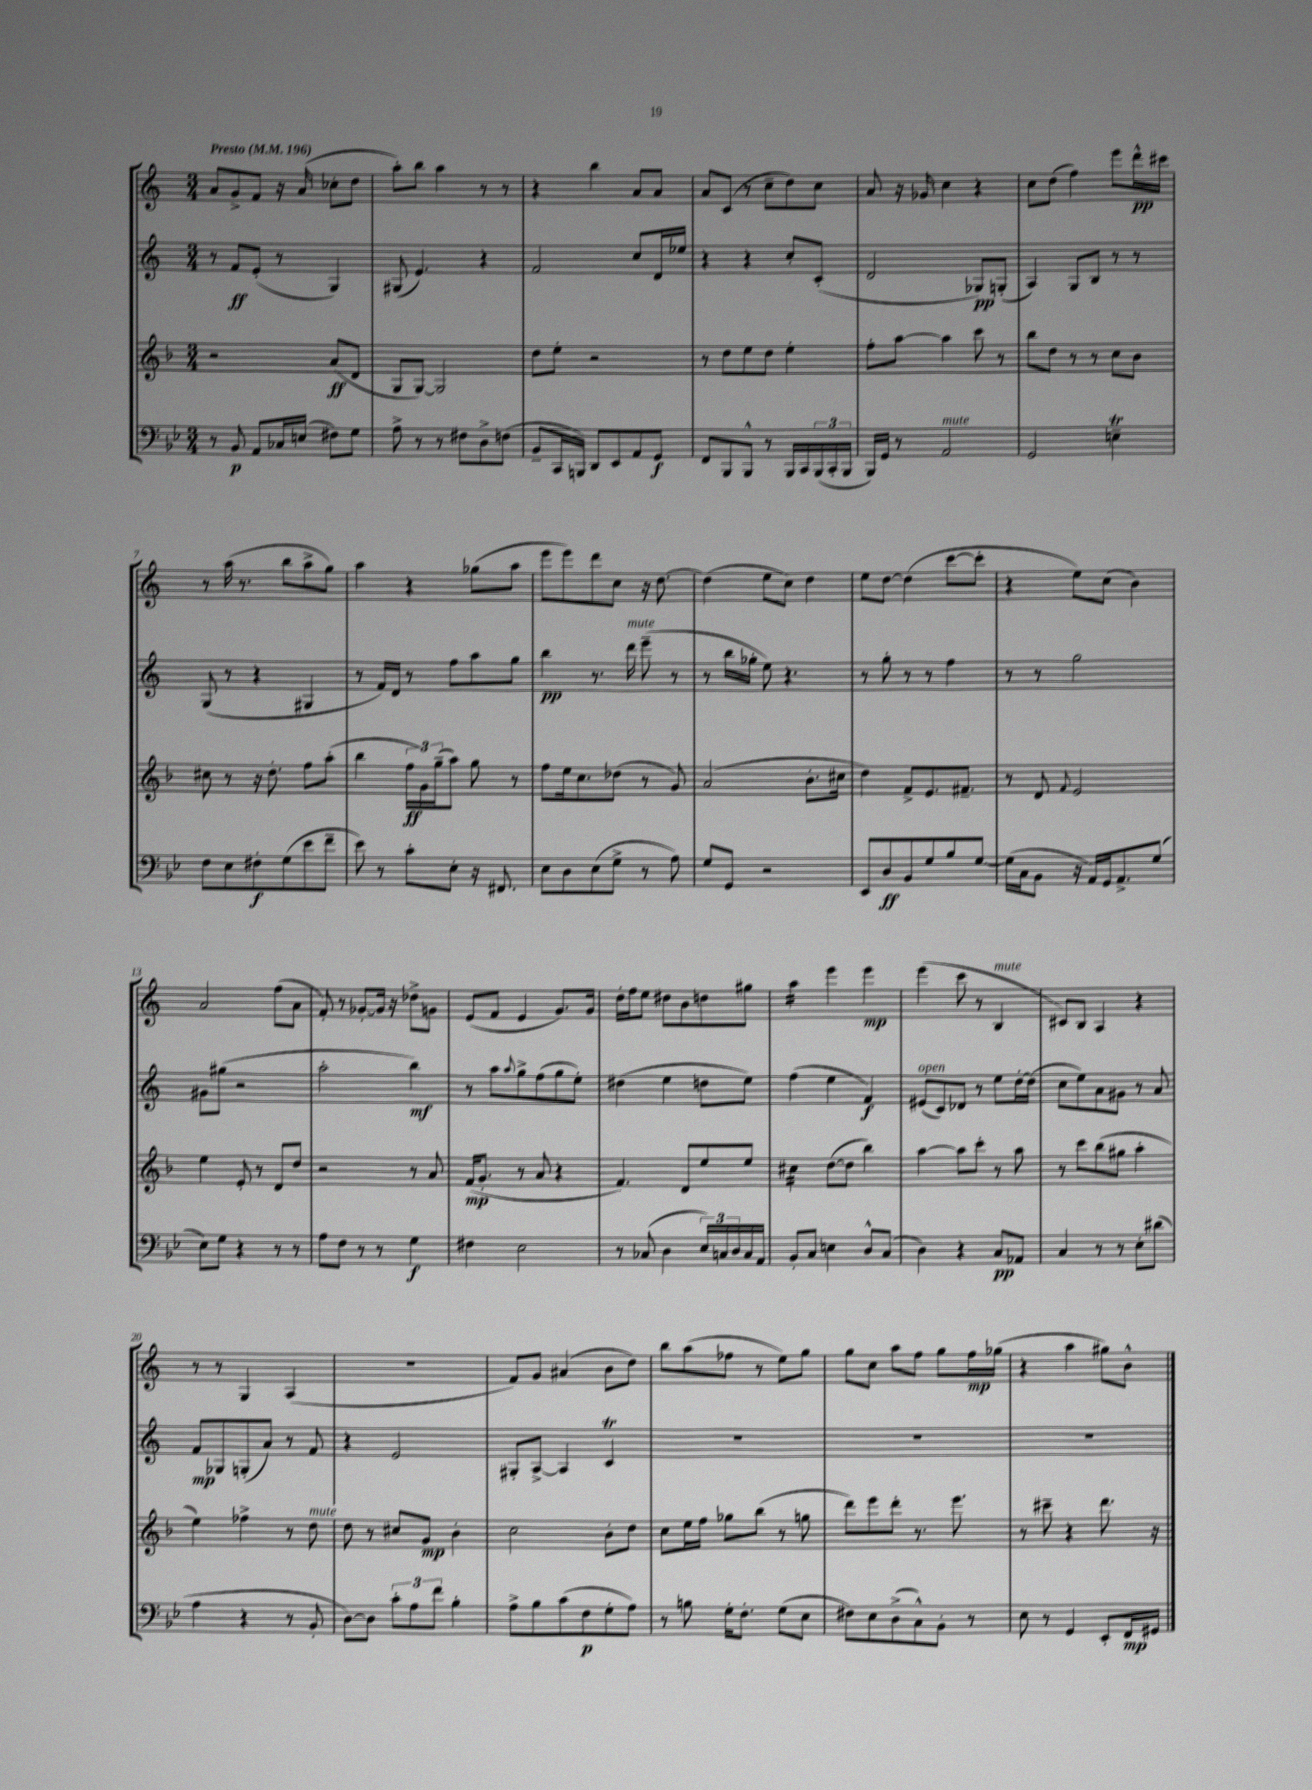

**kern	**kern	**kern	**kern
*staff4	*staff3	*staff2	*staff1
*clefF4	*clefG2	*clefG2	*clefG2
*k[b-e-]	*k[b-]	*k[]	*k[]
*M3/4	*M3/4	*M3/4	*M3/4
*MM196	*MM196	*MM196	*MM196
8r	2r	8r	8a/L
8BB-/	.	8f/L	8g^/
8AA/L	.	(8e'/J	8f/J
16C-/L	.	8r	16r
(16E/JJ	.	.	(16a/
8F#\L)	(8a/L	4G/)	8cc-'\L
8G\J	8d/J	.	8dd\J
=	=	=	=
8A^\	8G/L	(8G#/	8aa'\L)
8r	[8G/J)	4.e/)	8bb\J
8r	2G/]	.	4aa\
8F#\L	.	.	.
8D^\	.	4r	8r
(8F\J	.	.	8r
=	=	=	=
8BB-~/L	8dd\L	2f/	4r
16CC/L	8ee'\J	.	.
16BBB/JJ)	.	.	.
8DD/L	2r	.	4bb\
8EE-/	.	.	.
8AA/	.	8cc/L	8a/L
8GG/J	.	16d/L	8a/J
.	.	16ee-/JJ	.
=	=	=	=
8FF/L	8r	4r	8a/L
8BBB-/	8dd\L	.	(8c/J
8BBB-^^/J	8ee\	4r	8r
8r	8dd\J	.	8cc~\L
16BBB-/LL	4ee'\	8cc'/L	8dd\)
16CC/	.	.	.
(24BBB-/	.	(8c'/J	8cc\J
24CC'/	.	.	.
24BBB-/JJ	.	.	.
=	=	=	=
16BBB-/LL)	8ff'\L	2d/	8a/
16GG/JJ	.	.	.
8r	[8aa\J	.	16r
.	.	.	16g-/
2AA/	4aa\]	.	4cc\
.	8ccc\	8G-/L)	4r
.	8r	(8G'/J	.
=	=	=	=
2GG/	8bb-\L	4A/)	8cc\L
.	8dd\J	.	(8dd\J
.	8r	8G/L	4ff\)
.	8r	8B/J	.
4E~\	8cc\L	8r	8eee\L
.	8b-\J	8r	16ddd^^\L
.	.	.	16ccc#\JJ
=	=	=	=
8F\L	8cc#\	(8G/	8r
8E-\	8r	8r	(16aa\
.	.	.	8.r
8F#'\	16r	4r	.
.	8.dd'\	.	.
(8G\	.	.	8bb\L
8e-\	8ff\L	4G#/	8aa^\
8f~\J	(8aa'\J	.	8gg\J)
=	=	=	=
8e-\)	4bb-\	8r	4aa\
8r	.	16f/LL)	.
.	.	16d/JJ	.
8c'\L	24ff\LL	8r	4r
.	24g\)	.	.
.	(24gg~\J	.	.
8E-'\J	8aa\J)	8ff\L	.
16r	8gg\	8aa\	(8gg-\L
8.FF#/	.	.	.
.	8r	8gg\J	8aa\J
=	=	=	=
8E-\L	8ff\L	4bb\	8eee\L
8D\	16ee\k	.	8eee\)
.	8.cc\	.	.
(8E-\	.	8.r	8ddd\
8G^\J	(8dd-\J	.	8cc\J
.	.	16ddd\	.
8r	8r	(8eee~\	16r
.	.	.	[8.dd\
8A\)	8g/)	8r	.
=	=	=	=
8G/L	(2a/	8r	(4dd\]
8GG/J	.	16bb\LL	.
.	.	16gg-'\JJ	.
2r	.	8ee\)	8ee\L
.	.	4.r	8cc\J)
.	8.b-'\L	.	4dd\
.	16cc#\Jk	.	.
=	=	=	=
8EE-/L	4dd\)	8r	8ee\L
8D/	.	8gg'\	[8dd\J
8BB-/	8f^/L	8r	(4dd\]
8G/	8.e/	8r	.
8B-/	.	4ff\	[8ccc\L
.	8.f#~/J	.	.
[8G/J	.	.	8ccc'\]J
=	=	=	=
(16G\]LL	8r	8r	4r
16C\J	.	.	.
8BB-\J	8d/	8r	.
.	8qqf/	.	.
16r	2e/	2gg\	8ee\L)
16AA/LL)	.	.	.
16GG/J	.	.	(8cc\J
8.AA^/	.	.	.
.	.	.	4b\)
(8G/J	.	.	.
=	=	=	=
8E-\L)	4ee\	8g#\L	2a/
8G\J	.	(8gg#\J	.
4r	8e'/	2r	.
.	8r	.	.
8r	8d/L	.	(8ff\L
8r	8dd/J	.	8a\J
=	=	=	=
8A\L	2r	2aa'\	8f'/)
8F\J	.	.	8r
8r	.	.	[8g-'/L
8r	.	.	16g-/]Jk
.	.	.	16r
4G\	8r	4bb\)	8dd-^\L
.	8a/	.	8g\J
=	=	=	=
4F#\	(16f/LK	8r	(8e/L
.	8.g'/J	.	.
.	.	8aa\L	8f/J
.	.	8qqaa/	.
2E-\	8r	8gg^\	4e/
.	8a/	(8ff\	.
.	4r	8gg\	8.g/L)
.	.	8ee'\J)	.
.	.	.	16g/Jk
=	=	=	=
8r	4.f/)	(4dd#\	16dd'\LL
.	.	.	16ff\J
(8C-/	.	.	8ee\J
4D\	.	4ee\	8dd#\L
.	8d/L	.	8b\
24E-/LL)	8ee/	8dd\L	8dd\
24C/	.	.	.
24D/	.	.	.
16C/	8ee/J	8ee\J)	8gg#\J
16AA/JJ	.	.	.
=	=	=	=
8BB-'/L	4cc#\	(4ff\	4aa\
8C/J	.	.	.
4E\	([8dd\L	4ee\	4eee\
.	8dd\]J	.	.
8D^^/L	4bb-\)	4f/)	4eee\
(8C/J	.	.	.
=	=	=	=
4D\)	[4aa\	(8e#/L	(4eee\
.	.	8c/)	.
4r	8aa\]L	8d-/J	8ccc\
.	8ccc'\J	8r	8r
8C/L	8r	8ee\L	4B/
8AA-/J	8aa\	[16dd'\L	.
.	.	(16dd\]JJ	.
=	=	=	=
4C/	8r	8cc\L	8c#/L)
.	8ccc\L	8ee\)	8B/J
8r	(8bb-\	8a\	4A/
8r	8gg#\J	8g#\J	.
8E-'\L	4aa'\	8r	4r
(8d#\J	.	8a/	.
=	=	=	=
4A\	4ee\)	8f/L	8r
.	.	8G-/	8r
4r	4ff-^\	(8G'/	4G/
.	.	8a/J)	.
8r	8r	8r	(4A/
8BB-'/	8dd\	8f/	.
=	=	=	=
[8D\L)	8dd\	4r	2.r
8D\]J	8r	.	.
12c'\L	8cc#/L	2e/	.
12A\	.	.	.
.	8g/J	.	.
12f\J	.	.	.
4B-'\	4b-'\	.	.
=	=	=	=
8A^\L	2cc\	8G#'/L	8f/L)
8B-\	.	[8A^/J	8g/J
(8c\	.	4A/]	(4a#/
8F\	.	.	.
8G'\	8b-'\L	4c/	8b\L
8A\J)	8dd\J	.	8dd\J)
=	=	=	=
8r	8cc\L	2.r	8bb\L
8B\	16ee\L	.	(8aa\
.	16ff\JJ	.	.
16G'\LK	8gg-\L	.	8ff-\J
8.F'\J	.	.	.
.	(8bb-\J	.	8r
(8G\L	8r	.	8ee\L)
8E-\J	8gg\	.	8gg\J
=	=	=	=
8F#\L)	8ddd\L)	2.r	8gg\L
8E-\	8eee\	.	8cc\J
(8D^\	8ddd'\J	.	8aa\L
8C^^\)	8.r	.	8ff\J
8BB-'\J	.	.	8gg\L
.	8.eee\	.	.
8r	.	.	16ff\L
.	.	.	(16gg-\JJ
=	=	=	=
8E-\	8r	2.r	4r
8r	8ccc#~\	.	.
4GG/	4r	.	4aa\
8EE-'/L	8.ddd\	.	8gg#\L)
16FF/L	.	.	8b^^\J
16GG#/JJ	16r	.	.
==	==	==	==
*-	*-	*-	*-
